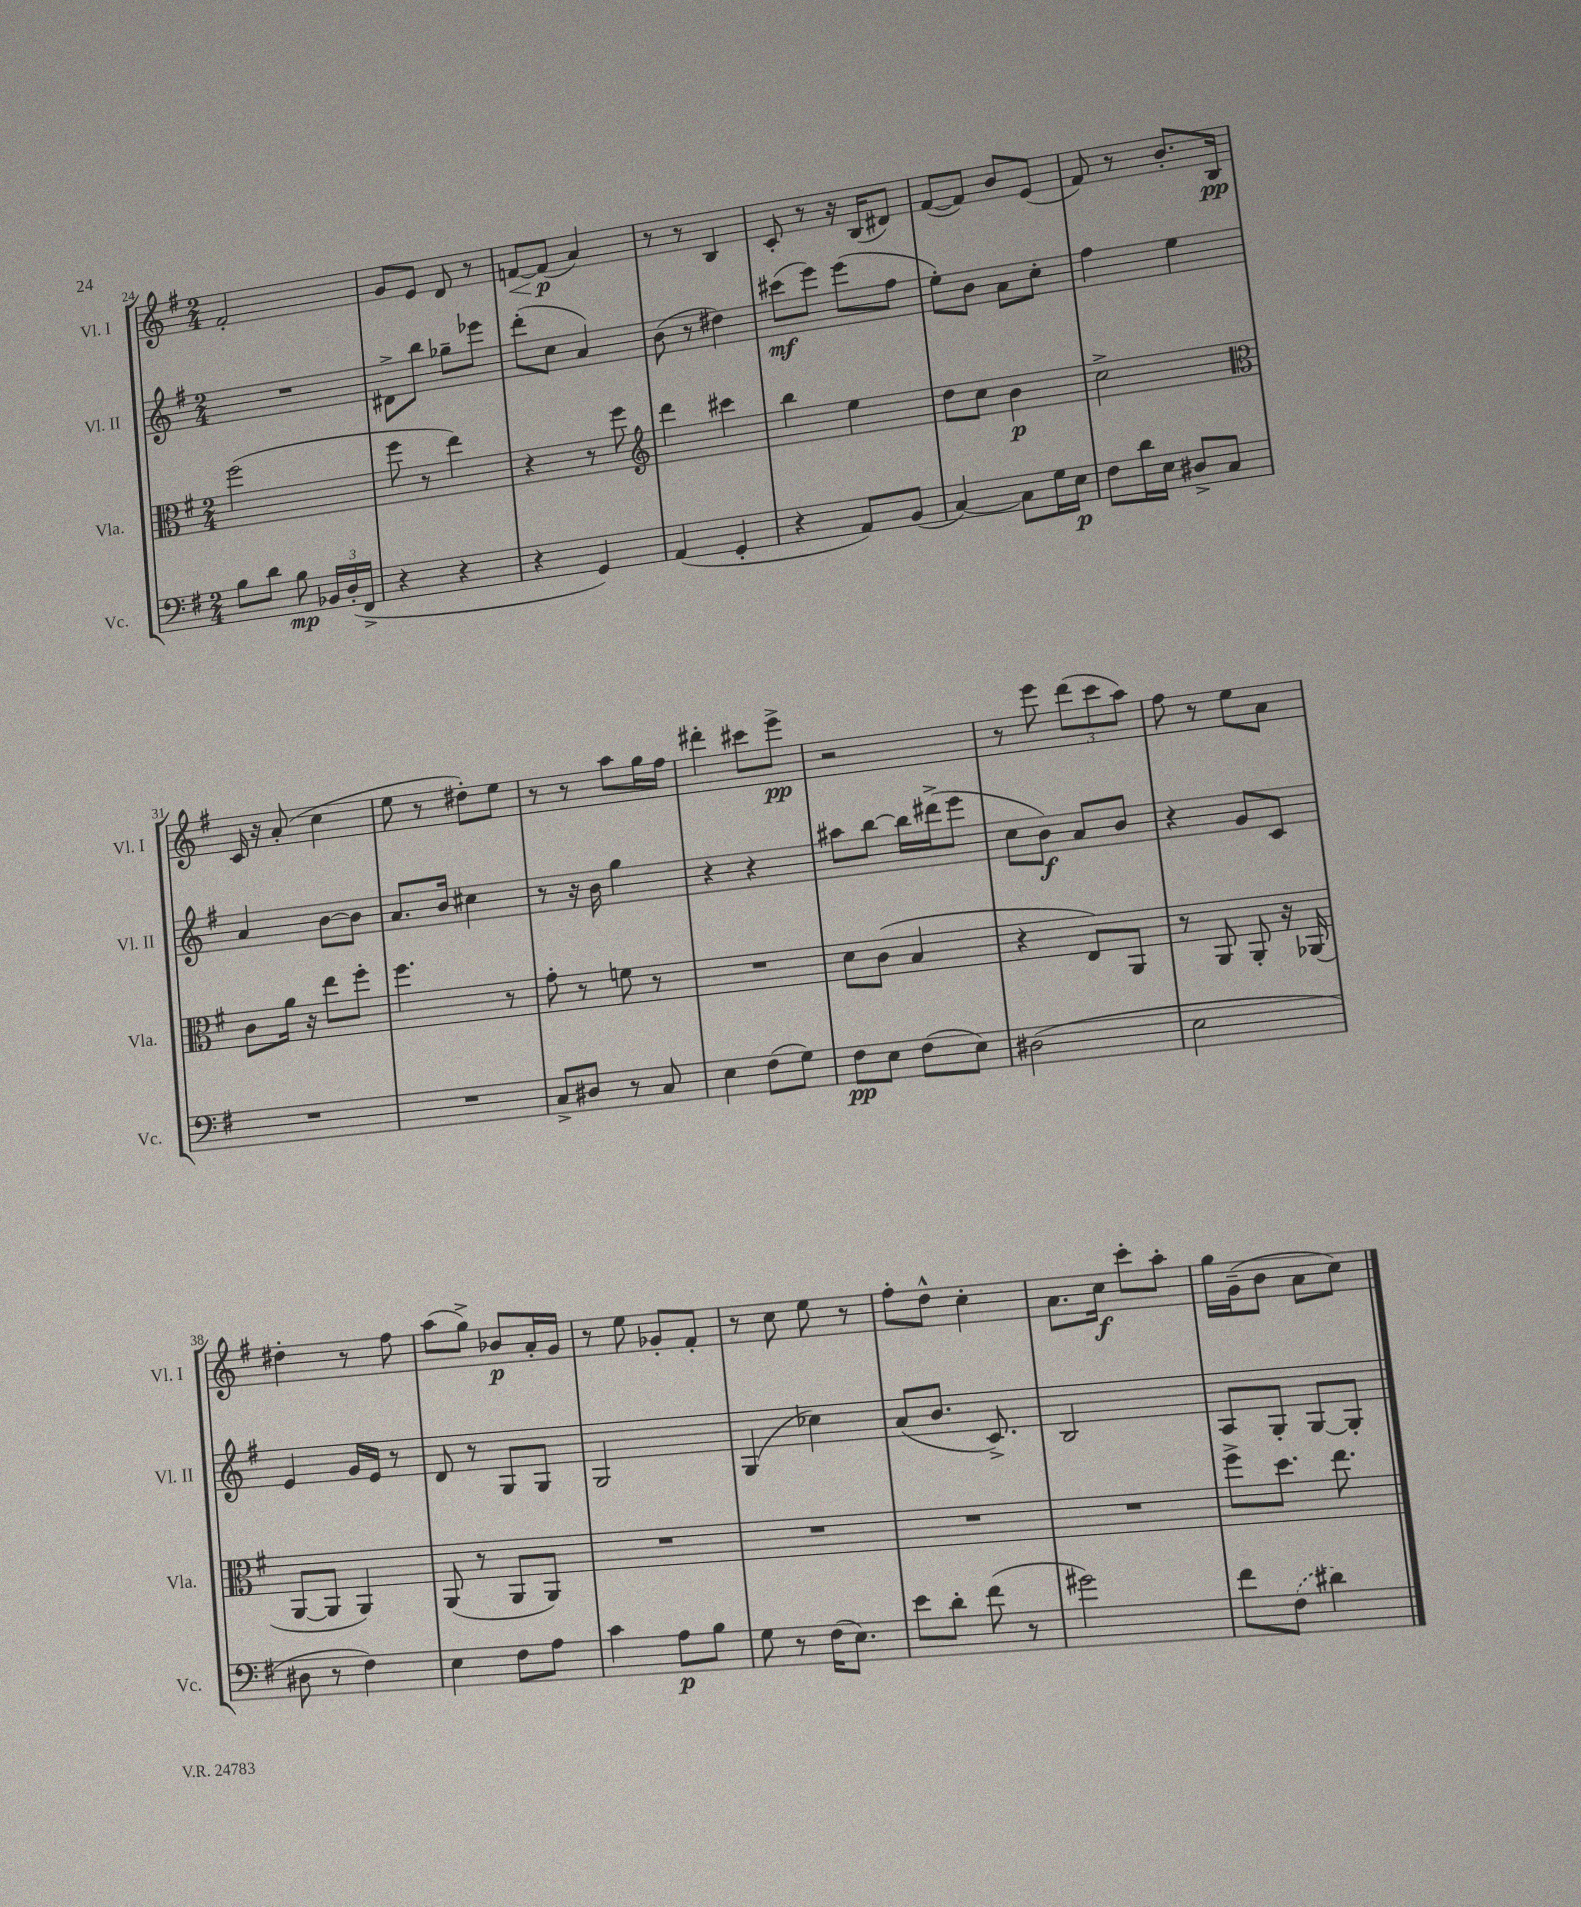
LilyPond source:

<<
\new StaffGroup <<
\new Staff = "s0" \with { instrumentName = "Vl. I" shortInstrumentName = "Vl. I" } {
    \clef treble \key g \major \numericTimeSignature \time 2/4
    \autoBeamOff fis'2-. |
    g'8[ e'8] d'8 r8 |
    f'8[~\< f'8]\p\!( a'4) |
    r8 r8 b4 |
    c'8-. r8 r16 b16[( dis'8]) |
    fis'8[~( fis'8]) b'8[ e'8]( |
    fis'8) r8 b'8.[-. b16]\pp |
    c'16 r16 a'8-.( c''4 |
    e''8 r8 dis''8[-.) e''8] |
    r8 r8 a''8[ g''16 fis''16] |
    dis'''4-. cis'''8[ e'''8]->\pp |
    r2 |
    r8 e'''8 \tuplet 3/2 { d'''8[( c'''8 a''8]) } |
    fis''8 r8 e''8[ a'8] |
    dis''4-. r8 fis''8 |
    a''8[( g''8]->) bes'8[\p a'16-. g'16] |
    r8 e''8 ges'8[-. fis'8]-. |
    r8 c''8 e''8 r8 |
    fis''8[-. d''8]-^ c''4-. |
    a'8.[ c''16]\f c'''8[-. a''8]-. |
    g''16[ g'16--( b'8] a'8[ c''8]) \bar "|." |
}
\new Staff = "s1" \with { instrumentName = "Vl. II" shortInstrumentName = "Vl. II" } {
    \clef treble \key g \major \numericTimeSignature \time 2/4
    \autoBeamOff R2 |
    dis'8[-> b''8] ges''8[-- ees'''8] |
    d'''8[-.( c''8] a'4) |
    b'8( r8 dis''4) |
    cis'''8[\mf( e'''8]) e'''8[( fis''8] |
    e''8[-.) b'8] a'8[ c''8]-. |
    fis''4 e''4 |
    a'4 b'8[~ b'8] |
    a'8.[ b'16] cis''4 |
    r8 r16 b'16 g''4 |
    r4 r4 |
    ais''8[ b''8]~ b''16[ dis'''16->( e'''8] |
    c''8[ b'8]\f) a'8[ b'8] |
    r4 g'8[ c'8] |
    e'4 g'16[ e'16] r8 |
    d'8 r8 g8[ g8] |
    g2 |
    g4( ces''4) |
    a'8[( b'8.] c'8.->) |
    b2 |
    a8[ g8]-. g8[~ g8]-. \bar "|." |
}
\new Staff = "s2" \with { instrumentName = "Vla." shortInstrumentName = "Vla." } {
    \clef alto \key g \major \numericTimeSignature \time 2/4
    \autoBeamOff fis''2( |
    fis''8 r8 e''4) |
    r4 r8 fis''8 |
    \clef treble d'''4 cis'''4 |
    b''4 e''4 |
    d''8[ c''8] b'4\p |
    c''2-> |
    \clef alto c'8[ a'16] r16 e''8[ fis''8]-. |
    fis''4. r8 |
    g'8-. r8 f'8 r8 |
    R2 |
    d'8[ c'8]( b4 |
    r4 e8[) a,8] |
    r8 a,8 a,8-. r16 aes,16( |
    a,8[~ a,8] a,4) |
    a,8( r8 a,8[ a,8]) |
    R2 |
    R2 |
    R2 |
    R2 |
    fis''8[-> d''8.] e''8. \bar "|." |
}
\new Staff = "s3" \with { instrumentName = "Vc." shortInstrumentName = "Vc." } {
    \clef bass \key g \major \numericTimeSignature \time 2/4
    \autoBeamOff b8[ d'8] b8\mp \tuplet 3/2 { bes,16[ d16-.( fis,16]-> } |
    r4 r4 |
    r4 g,4) |
    a,4( g,4-. |
    r4 a,8[) b,8]( |
    c4~) c8[ g16 e16]\p |
    fis8[ d'16 e16] dis8[-> c8] |
    R2 |
    R2 |
    c8[-> dis8] r8 c8 |
    e4 fis8[( g8]) |
    fis8[\pp e8] fis8[( e8]) |
    dis2( |
    e2 |
    dis8 r8 fis4) |
    e4 fis8[ a8] |
    c'4 a8[\p b8] |
    g8 r8 fis16[( e8.]) |
    e'8[ d'8]-. fis'8( r8 |
    gis'2) |
    fis'8[ \once \slurDashed fis8]( dis'4) \bar "|." |
}
>>
>>
\layout { \context { \Score currentBarNumber = #24 } }
